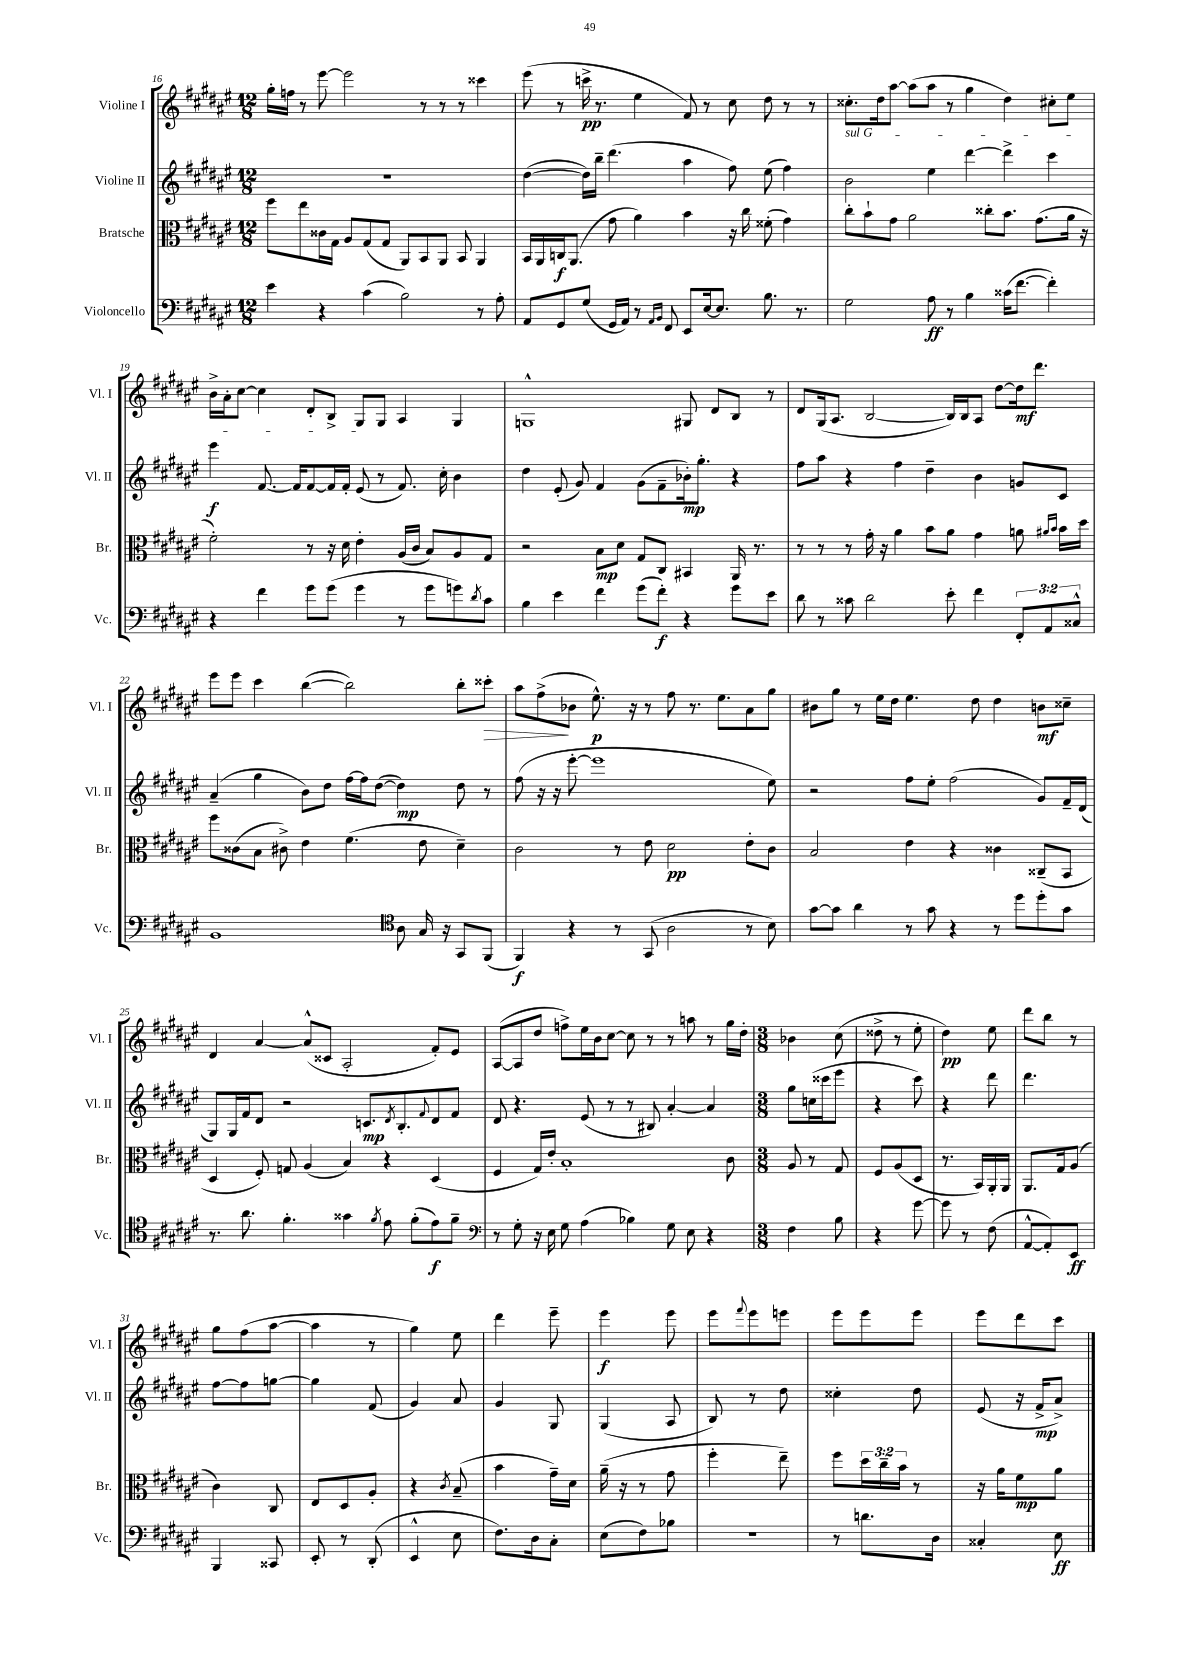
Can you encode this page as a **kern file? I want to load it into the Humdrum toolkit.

**kern	**dynam	**kern	**dynam	**kern	**dynam	**kern	**dynam
*part4	*part4	*part3	*part3	*part2	*part2	*part1	*part1
*staff4	*staff4	*staff3	*staff3	*staff2	*staff2	*staff1	*staff1
*I"Violoncello	*	*I"Bratsche	*	*I"Violine II	*	*I"Violine I	*
*I'Vc.	*	*I'Br.	*	*I'Vl. II	*	*I'Vl. I	*
*clefF4	*	*clefC3	*	*clefG2	*	*clefG2	*
*k[f#c#g#d#a#e#]	*	*k[f#c#g#d#a#e#]	*	*k[f#c#g#d#a#e#]	*	*k[f#c#g#d#a#e#]	*
*M12/8	*	*M12/8	*	*M12/8	*	*M12/8	*
=16	=16	=16	=16	=16	=16	=16	=16
4e#\	.	8ff#\L	.	1.r	.	16gg#'\LL	.
.	.	.	.	.	.	16ffn\JJ	.
.	.	8ee#\	.	.	.	8r	.
4r	.	16c##X\L	.	.	.	[8eee#\	.
.	.	16G#\JJ	.	.	.	.	.
.	.	8A#/L	.	.	.	2eee#\]	.
(4c#\	.	(8G#/	.	.	.	.	.
.	.	8G#/J	.	.	.	.	.
2B\)	.	8AA#/L)	.	.	.	.	.
.	.	8BB/	.	.	.	8r	.
.	.	8AA#/J	.	.	.	8r	.
.	.	8BB/	.	.	.	8r	.
8r	.	4AA#/	.	.	.	4ccc##X\	.
8A#'\	.	.	.	.	.	.	.
=17	=17	=17	=17	=17	=17	=17	=17
8AA#/L	.	16BB/LL	.	([4dd#\	.	(8eee#\	.
.	.	16AA#/	.	.	.	.	.
8GG#/	.	16Cn/J	f	.	.	8r	.
.	.	(8.AA#/J	.	.	.	.	.
(8G#/J	.	.	.	16dd#\LL])	.	16cccn^\	pp
.	.	.	.	16bb~\JJ	.	8.r	.
16GG#/LL	.	8g#\	.	(4.ddd#\	.	.	.
16AA#/JJ)	.	.	.	.	.	.	.
8r	.	4a#\)	.	.	.	4ee#\	.
16qqAA#/LL	.	.	.	.	.	.	.
16qqBB/JJ	.	.	.	.	.	.	.
8FF#/	.	.	.	.	.	.	.
8EE#/L	.	4b\	.	4aa#\	.	8f#/)	.
[16E#/k	.	.	.	.	.	8r	.
8.E#/J]	.	.	.	.	.	.	.
.	.	16r	.	8ff#\)	.	8cc#\	.
.	.	16cc#\	.	.	.	.	.
8.B\	.	(8f##X'\	.	(8ee#\	.	8dd#\	.
.	.	4g#\)	.	4ff#\)	.	8r	.
8.r	.	.	.	.	.	.	.
.	.	.	.	.	.	8r	.
=18	=18	=18	=18	=18	=18	=18	=18
!	!	!	!	!LO:TX:a:i:t=sul G	!	!	!
2G#\	.	8cc#'\L	.	2b\	.	8.cc##X'\L	.
.	.	8b`\	.	.	.	.	.
.	.	.	.	.	.	16dd#\k	.
.	.	8g#\J	.	.	.	[8aa#\J	.
.	.	2a#\	.	.	.	(8aa#\L]	.
8A#\	ff	.	.	4ee#\	.	8aa#\J	.
8r	.	.	.	.	.	8r	.
4B\	.	.	.	[4ddd#\	.	4gg#\	.
.	.	8cc##X'\L	.	.	.	.	.
(16c##X\KL	.	8.b\J	.	4ddd#^\]	.	4dd#\)	.
[8.f#\J	.	.	.	.	.	.	.
.	.	(8.g#\L	.	.	.	.	.
4f#'\])	.	.	.	4ccc#\	.	8cc#X'\L	.
.	.	16a#\Jk	.	.	.	8ee#\J	.
.	.	16r	.	.	.	.	.
!!LO:LB:g=z
=19	=19	=19	=19	=19	=19	=19	=19
4r	.	2f#'\)	.	4eee#\	f	16b^\LL	.
.	.	.	.	.	.	16a#'\J	.
.	.	.	.	.	.	[8cc#\J	.
4f#\	.	.	.	[8.f#/	.	4cc#\]	.
.	.	.	.	16f#/KL]	.	.	.
8g#\L	.	8r	.	[8f#/	.	8d#'/L	.
(8g#\J	.	16r	.	16f#/L]	.	8B^/J	.
.	.	16d#\	.	16f#'/JJ	.	.	.
4g#\	.	4e#'\	.	(8e#/	.	8G#/L	.
.	.	.	.	8r	.	8G#/J	.
8r	.	(16A#/LL	.	8.f#/)	.	4A#/	.
.	.	16c#/JJ	.	.	.	.	.
8g#\L	.	8B/L)	.	.	.	.	.
.	.	.	.	16cc#'\	.	.	.
8gn\)	.	8A#/	.	4b\	.	4G#/	.
8qd#/	.	.	.	.	.	.	.
8c#\J	.	8G#/J	.	.	.	.	.
=20	=20	=20	=20	=20	=20	=20	=20
4B\	.	2r	.	4dd#\	.	1Gn^^	.
4e#\	.	.	.	(8e#'/	.	.	.
.	.	.	.	8g#/)	.	.	.
4f#\	.	8B\L	mp	4f#/	.	.	.
.	.	8d#\J	.	.	.	.	.
(8g#\L	.	8G#/L	.	(8g#\L	.	.	.
8f#'\J)	f	8C#/J	.	8f#~\	.	.	.
4r	.	4BB#X/	.	16b-X'\k)	mp	8G#X/	.
.	.	.	.	8.gg#'\J	.	.	.
.	.	.	.	.	.	8d#/L	.
8g#\L	.	16AA#/	.	4r	.	8B/J	.
.	.	8.r	.	.	.	.	.
8e#\J	.	.	.	.	.	8r	.
=21	=21	=21	=21	=21	=21	=21	=21
8d#\	.	8r	.	8ff#\L	.	8d#/L	.
8r	.	8r	.	8aa#\J	.	(16G#/k	.
.	.	.	.	.	.	8.A#/J	.
8c##X\	.	8r	.	4r	.	.	.
2d#\	.	16g#'\	.	.	.	[2B/	.
.	.	16r	.	.	.	.	.
.	.	4a#\	.	4ff#\	.	.	.
.	.	8b\L	.	4dd#~\	.	.	.
8e#'\	.	8a#\J	.	.	.	16B/LL])	.
.	.	.	.	.	.	16B/J	.
4f#\	.	4g#\	.	4b\	.	8A#/J	.
.	.	.	.	.	.	[8dd#\L	.
12FF#'/L	.	8an\	.	8gn/L	.	16dd#\k]	mf
.	.	.	.	.	.	8.ddd#\J	.
12AA#/	.	.	.	.	.	.	.
.	.	16qqa#X/LL	.	.	.	.	.
.	.	16qqb/JJ	.	.	.	.	.
.	.	16b\LL	.	8c#/J	.	.	.
12C##X^^/J	.	.	.	.	.	.	.
.	.	16dd#\JJ	.	.	.	.	.
!!LO:LB:g=z
=22	=22	=22	=22	=22	=22	=22	=22
1BB	.	8ff#\L	.	(4a#~/	.	8eee#\L	.
.	.	(8c##X\	.	.	.	8eee#\J	.
.	.	8B\J	.	4gg#\	.	4ccc#\	.
.	.	8c#X^\)	.	.	.	.	.
.	.	4e#\	.	8b\L)	.	([4bb\	.
.	.	.	.	8dd#\J	.	.	.
.	.	(4.f#\	.	[16ff#\LL	.	2bb\])	.
.	.	.	.	16ff#\J]	.	.	.
.	.	.	.	([8dd#\J	.	.	.
*clefC4	*	*	*	*	*	*	*
8A#\	.	.	.	4dd#\])	mp	.	.
16G#/	.	8e#\	.	.	.	.	.
16r	.	.	.	.	.	.	.
8GG#/L	.	4d#~\)	.	8dd#\	.	8bb'\L	.
!	!	!	!	!	!	!	!LO:HP:b
(8FF#/J	.	.	.	8r	.	8ccc##X'\J	>
=23	=23	=23	=23	=23	=23	=23	=23
4FF#/)	f	2c#\	.	(8ff#\	.	8aa#\L	.
.	.	.	.	16r	.	(8ff#^\	.
.	.	.	.	16r	.	.	.
4r	.	.	.	[8eee#'\	.	8b-X\J	]
.	.	.	.	1eee#]	.	8.ee#^^\)	p
8r	.	8r	.	.	.	.	.
.	.	.	.	.	.	16r	.
(8GG#/	.	8e#\	.	.	.	8r	.
2A#\	.	2d#\	pp	.	.	8ff#\	.
.	.	.	.	.	.	8.r	.
.	.	.	.	.	.	8.ee#\L	.
8r	.	8e#'\L	.	.	.	8a#\	.
8B\)	.	8c#\J	.	8ee#\)	.	8gg#\J	.
=24	=24	=24	=24	=24	=24	=24	=24
[8g#\L	.	2B/	.	2r	.	8b#X\L	.
8g#\J]	.	.	.	.	.	8gg#\J	.
4a#\	.	.	.	.	.	8r	.
.	.	.	.	.	.	16ee#\LL	.
.	.	.	.	.	.	16dd#\JJ	.
8r	.	4e#\	.	8ff#\L	.	4.ee#\	.
8g#\	.	.	.	8ee#'\J	.	.	.
4r	.	4r	.	(2ff#\	.	.	.
.	.	.	.	.	.	8dd#\	.
8r	.	4c##X\	.	.	.	4dd#\	.
8dd#\L	.	.	.	.	.	.	.
8dd#'\	.	(8C##X~/L	.	8g#/L)	.	8bn\L	mf
8g#\J	.	8BB/J	.	16f#~/L	.	8cc##X~\J	.
.	.	.	.	(16d#/JJ	.	.	.
!!LO:LB:g=z
=25	=25	=25	=25	=25	=25	=25	=25
8.r	.	4D#/	.	8G#/L)	.	4d#/	.
.	.	.	.	16G#/L	.	.	.
8.a#\	.	.	.	16f#/J	.	.	.
.	.	8F#'/)	.	8d#/J	.	[4a#/	.
4.f#'\	.	8Gn/	.	2r	.	.	.
.	.	(4A#/	.	.	.	(8a#^^/L]	.
.	.	.	.	.	.	8c##X/J	.
4g##X\	.	4B/)	.	.	.	2A#'/	.
.	.	.	.	8.cn/L	mp	.	.
8qf#/	.	.	.	.	.	.	.
8e#\	.	4r	.	.	.	.	.
.	.	.	.	8qd#/	.	.	.
.	.	.	.	8.B'/	.	.	.
(8f#'\L	.	.	.	.	.	.	.
.	.	.	.	8qqf#/	.	.	.
8e#\)	f	(4D#/	.	8d#/	.	8f#'/L)	.
8f#~\J	.	.	.	8f#/J	.	8e#/J	.
=26	=26	=26	=26	=26	=26	=26	=26
*clefF4	*	*	*	*	*	*	*
8r	.	4F#/	.	8d#/	.	([8A#/L	.
8G#'\	.	.	.	4.r	.	8A#/]	.
16r	.	16G#/LL)	.	.	.	8dd#/J	.
16E#\	.	16e#'/JJ	.	.	.	.	.
8G#\	.	1B'	.	.	.	8ffn^\L)	.
(4A#\	.	.	.	(8e#/	.	16ee#\L	.
.	.	.	.	.	.	16b\J	.
.	.	.	.	8r	.	[8cc#\J	.
4B-X\)	.	.	.	8r	.	8cc#\]	.
.	.	.	.	8B#X/)	.	8r	.
8G#\	.	.	.	[4a#'/	.	8r	.
8E#\	.	.	.	.	.	8aan\	.
4r	.	.	.	4a#/]	.	8r	.
.	.	8c#\	.	.	.	16gg#\LL	.
.	.	.	.	.	.	16dd#'\JJ	.
=27	=27	=27	=27	=27	=27	=27	=27
*M3/8	*	*M3/8	*	*M3/8	*	*M3/8	*
4F#\	.	8A#/	.	8gg#\L	.	4b-X\	.
.	.	8r	.	(16ccn\L	.	.	.
.	.	.	.	16ccc##X\J	.	.	.
8B\	.	8G#/	.	8eee#\J	.	(8cc#\	.
=28	=28	=28	=28	=28	=28	=28	=28
4r	.	8F#/L	.	4r	.	8dd##X^\	.
.	.	(8A#/	.	.	.	8r	.
[8g#\	.	8D#/J	.	8ccc#\)	.	8ee#'\	.
=29	=29	=29	=29	=29	=29	=29	=29
8g#\]	.	8.r	.	4r	.	4dd#\)	pp
8r	.	.	.	.	.	.	.
.	.	16BB/LL)	.	.	.	.	.
(8F#\	.	16AA#'/	.	8ddd#\	.	8ee#\	.
.	.	16AA#/JJ	.	.	.	.	.
=30	=30	=30	=30	=30	=30	=30	=30
[8AA#^^/L	.	8.AA#/L	.	4.ddd#\	.	8ddd#\L	.
8AA#'/])	.	.	.	.	.	8bb\J	.
.	.	16G#/k	.	.	.	.	.
8EE#/J	ff	(8A#/J	.	.	.	8r	.
!!LO:LB:g=z
=31	=31	=31	=31	=31	=31	=31	=31
4BBB/	.	4c#\)	.	[8ff#\L	.	8gg#\L	.
.	.	.	.	8ff#\]	.	(8ff#\	.
8CC##X/	.	8C#/	.	[8ggn\J	.	[8aa#\J	.
=32	=32	=32	=32	=32	=32	=32	=32
8EE#'/	.	8E#/L	.	4gg\]	.	4aa#\]	.
8r	.	8D#/	.	.	.	.	.
(8DD#'/	.	8A#'/J	.	(8f#/	.	8r	.
=33	=33	=33	=33	=33	=33	=33	=33
4EE#^^/	.	4r	.	4g#/)	.	4gg#\)	.
.	.	8qc#/	.	.	.	.	.
8E#\	.	(8B~/	.	8a#/	.	8ee#\	.
=34	=34	=34	=34	=34	=34	=34	=34
8.F#\L)	.	4b\	.	4g#/	.	4ddd#\	.
16D#\k	.	.	.	.	.	.	.
8C#'\J	.	16g#~\LL)	.	8G#/	.	8eee#~\	.
.	.	16d#\JJ	.	.	.	.	.
=35	=35	=35	=35	=35	=35	=35	=35
(8E#\L	.	(16a#~\	.	(4G#/	.	4eee#\	f
.	.	16r	.	.	.	.	.
8F#\)	.	8r	.	.	.	.	.
8B-X\J	.	8g#\	.	8A#/	.	8eee#\	.
=36	=36	=36	=36	=36	=36	=36	=36
4.r	.	4ff#'\	.	8B/)	.	8eee#\L	.
.	.	.	.	.	.	8qqfff#/	.
.	.	.	.	8r	.	8eee#\	.
.	.	8ee#~\)	.	8dd#\	.	8eeen\J	.
=37	=37	=37	=37	=37	=37	=37	=37
8r	.	8ff#\L	.	4cc##X'\	.	8eee#\L	.
8.dn\L	.	24dd#\L	.	.	.	8eee#\	.
.	.	24cc#~\	.	.	.	.	.
.	.	24b\JJ	.	.	.	.	.
.	.	8r	.	8dd#\	.	8eee#\J	.
16D#\Jk	.	.	.	.	.	.	.
=38	=38	=38	=38	=38	=38	=38	=38
4C##X'/	.	16r	.	(8e#/	.	8eee#\L	.
.	.	16a#\KL	.	.	.	.	.
.	.	8f#\	mp	16r	.	8ddd#\	.
.	.	.	.	16f#^/KL	mp	.	.
8E#\	ff	8a#\J	.	8a#^/J)	.	8ccc#\J	.
==	==	==	==	==	==	==	==
*-	*-	*-	*-	*-	*-	*-	*-
